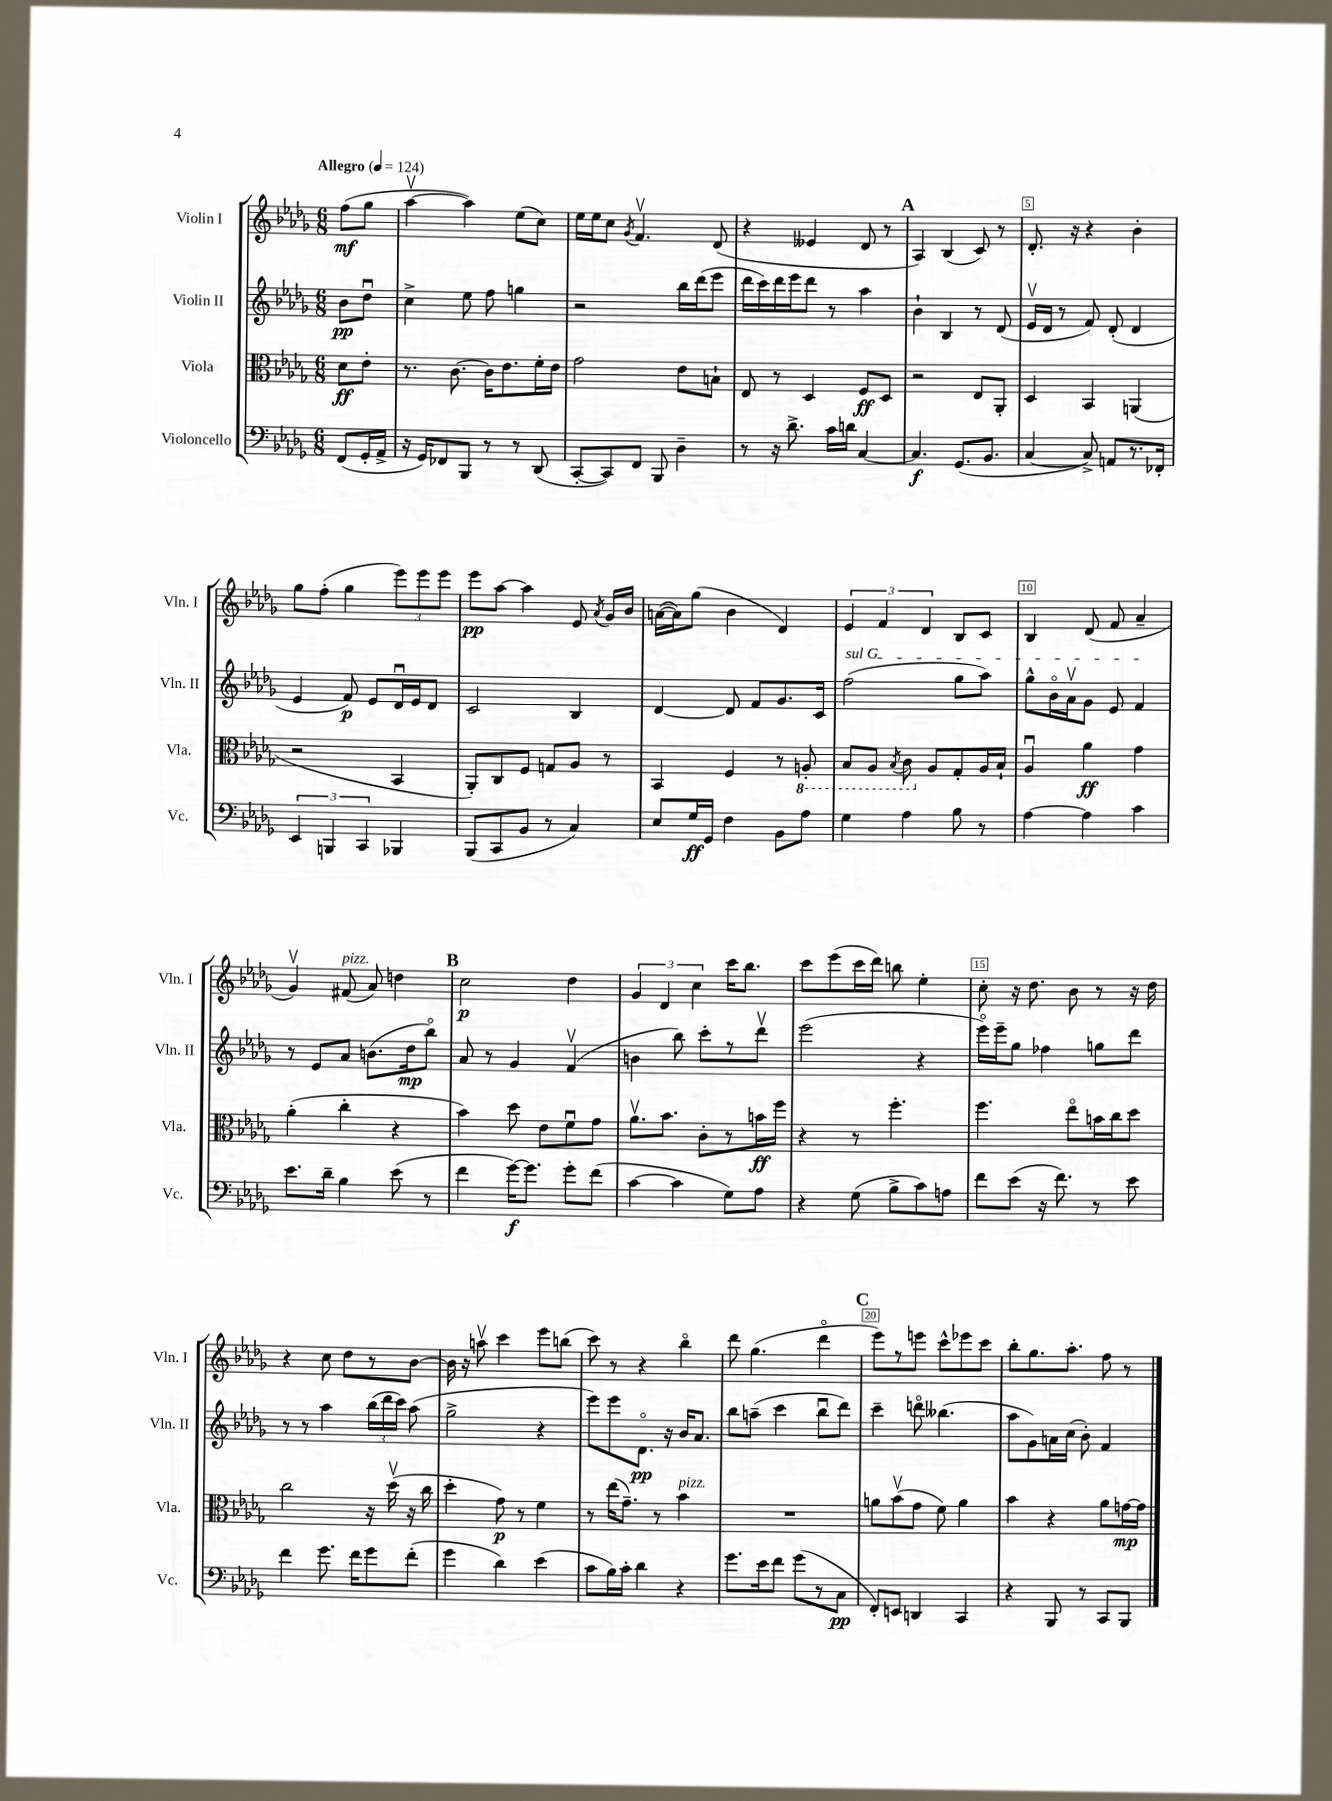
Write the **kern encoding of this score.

**kern	**kern	**kern	**kern
*staff4	*staff3	*staff2	*staff1
*clefF4	*clefC3	*clefG2	*clefG2
*k[b-e-a-d-g-]	*k[b-e-a-d-g-]	*k[b-e-a-d-g-]	*k[b-e-a-d-g-]
*M6/8	*M6/8	*M6/8	*M6/8
*MM124	*MM124	*MM124	*MM124
(8FF	8d-	8b-	(8ff
16GG-'	8e-'	8dd-u	8gg-
16AA-^	.	.	.
=	=	=	=
16r	8.r	4cc^	[4aa-v
16GG-)	.	.	.
8FF-	.	.	.
.	[8.c	.	.
8BBB-	.	8ee-	4aa-])
8r	16c]	8ff	.
.	8.e-	.	.
8r	.	4gg	(8ee-
(8DD-	16f'	.	8cc)
.	16e-	.	.
=	=	=	=
[8CC'	2g-	2r	16ee-
.	.	.	16ee-
8CC])	.	.	8cc
.	.	.	8qg-
8FF	.	.	4.fv
8BBB-	.	.	.
4D-~	8e-	16bb-	.
.	.	(16ddd-	.
.	8B`	8eee-	(8d-
=	=	=	=
8r	8E-	16ddd-	4r
.	.	16ccc)	.
16r	8r	16ddd-	.
8.d-^	.	16eee-	.
.	4D-	8ddd-	4e--
16c	.	8r	.
16d	.	.	.
[4C	8F	4aa-	8d-
.	8D-	.	8r
=	=	=	=
4.C]	2r	4b-`	4A-)
.	.	4B-	(4B-
(8.GG-	.	.	.
.	8E-	8r	8c)
8.BB-	.	.	.
.	8AA-'	(8d-	8r
=	=	=	=
[4C	4D-	16e-v	8.d-'
.	.	16d-	.
.	.	8r	.
.	.	.	16r
8C^])	4BB-	8f)	4r
8AA	.	(8d-'	.
8.r	(4AA	4d-	4b-'
16FF-'	.	.	.
=	=	=	=
6EE-	2r	4e-	8gg-
.	.	.	(8ff'
6BBB	.	.	.
.	.	8f)	4gg-
6CC	.	.	.
.	.	8e-	.
4BBB-	4BB-	16d-u	12eee-)
.	.	16e-	.
.	.	.	12eee-
.	.	8d-	.
.	.	.	12eee-
=	=	=	=
(8BBB-	8AA-')	2c	8eee-
8CC	8C	.	[8aa-
8BB-	8F	.	4aa-]
8r	8G	.	.
4C)	8A-	4B-	8e-
.	.	.	8qa-
.	8r	.	16g-
.	.	.	16b-
=	=	=	=
8E-	4BB-	[4d-	([16a
.	.	.	16a])
16G-	.	.	(8gg-
16GG-	.	.	.
4F	4F	8d-]	4b-
.	.	8f	.
8BB-	8r	8.g-	4d-)
8A-	8AA'	.	.
.	.	16c	.
=	=	=	=
4G-	8BB-	(2ff	6e-
.	8AA-	.	.
.	.	.	6f
.	8qBB-	.	.
4A-	8C	.	.
.	.	.	6d-
.	8A-	.	.
8B-	8G-'	8gg-	8B-
8r	16A-	8aa-)	8c
.	16B-`	.	.
=	=	=	=
[4A-	4A-u	8gg-^^	4B-
.	.	16b-o	.
.	.	16a-v	.
4A-]	4a-	8g-	(8d-
.	.	8e-	8f
4c	4g-	4f	4a-~
=	=	=	=
8.e-	(4a-'	8r	4g-v)
.	.	8e-	.
16d-~	.	.	.
4B-	4cc'	8a-	(8f#
.	.	(8.b	8a-)
(8e-	4r	.	4dd
.	.	16dd-	.
8r	.	8bb-o)	.
=	=	=	=
4f	4b-)	8a-	2cc
.	.	8r	.
[16g-)	8dd-	4g-	.
8.g-]	.	.	.
.	8e-	.	.
8g-'	8fu	(4fv	4dd-
(8f	8g-	.	.
=	=	=	=
[4c	8.a-v	4b	6g-
.	.	.	6d-
.	8.b-	.	.
4c]	.	8bb-)	.
.	.	.	6cc
.	8c'	8ccc'	.
8G-)	8r	8r	16ccc
.	.	.	8.bb-
8A-	16b	8ddd-v	.
.	16ff	.	.
=	=	=	=
4r	4r	(2eee-	8ccc
.	.	.	(8eee-
(8G-	8r	.	16ccc
.	.	.	16ddd-)
8B-^	4.ff'	.	8bb
8c)	.	4r	4ee-'
8A	.	.	.
=	=	=	=
8f	4.ff	16eee-o)	8cc'
.	.	16eee-~	.
(8e-	.	8gg-	16r
.	.	.	8.dd-
16r	.	4ff-	.
8.f)	.	.	.
.	8ee-o	.	8b-
8r	16b	8gg	8r
.	16cc	.	.
8e-	8dd-	8ddd-	16r
.	.	.	16dd-
=	=	=	=
4f	2cc	8r	4r
.	.	8r	.
8.g-	.	4aa-	8cc
.	.	.	8dd-
16f	.	.	.
8g-	16r	(24bb-	8r
.	.	24ddd-	.
.	(16dd-v	.	.
.	.	24ccc)	.
(8f'	16r	(8aa-	[8b-
.	16cc	.	.
=	=	=	=
4g-	4dd-'	2gg-^	16b-]
.	.	.	16r
.	.	.	8aav
4d-)	8g-)	.	4ccc
.	8r	.	.
(4e-	4f	4r	8eee-
.	.	.	(8bb
=	=	=	=
8c	8r	8eee-)	8ccc)
16B-)	(16ee-	8eee-	8r
16c'	8.g-~)	.	.
4d-	.	8.d-o	4r
.	8r	.	.
.	.	16r	.
4r	4b-	16b-	4bb-o
.	.	8.a-	.
=	=	=	=
8.g-	2.r	8bb-	8ddd-
.	.	(8aa~	(4.gg-
16e-	.	.	.
8f	.	4ccc	.
(8g-	.	.	.
8r	.	8bb-u	4ddd-o
8C	.	8ddd-)	.
=	=	=	=
8FF')	8a	4ccc~	8eee-)
8EE	(8b-v	.	8r
4DD	8g-	8dddo	8eee
.	8f)	(4.bb--	8ccc^^
4CC	4a	.	8eee-
.	.	.	8ccc
=	=	=	=
4r	4b-	8aa-	8bb-'
.	.	8g-)	8.gg-
8BBB-	4r	16a	.
.	.	(16cc	8.aa-'
8r	.	8b-')	.
8CC	8a-	4f	8ff
8BBB-	[16g	.	8r
.	16g]	.	.
==	==	==	==
*-	*-	*-	*-
